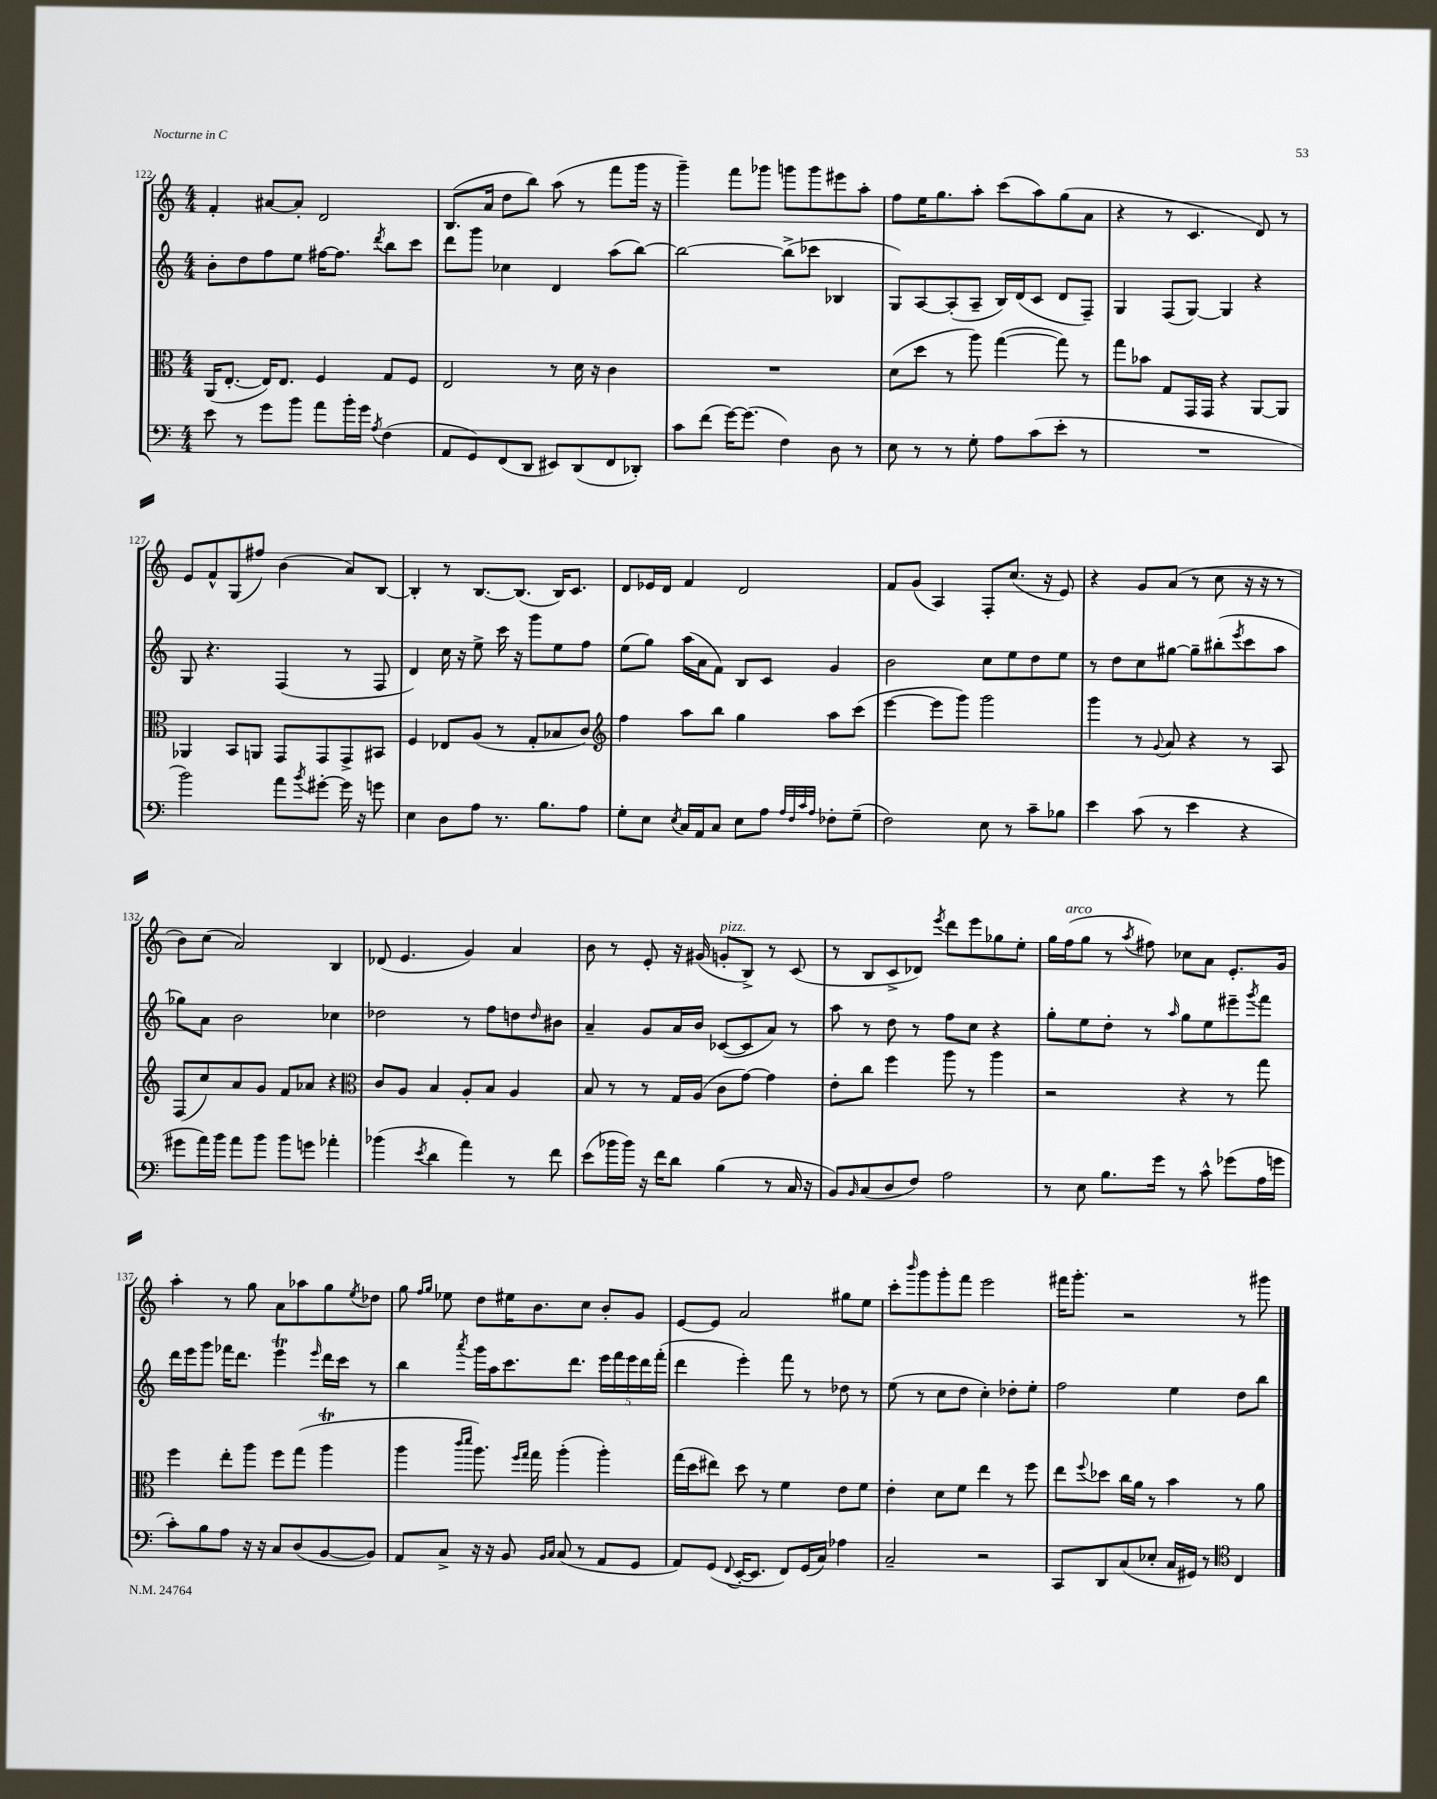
<<
\new StaffGroup <<
\new Staff = "s0" {
    \clef treble \key c \major \numericTimeSignature \time 4/4
    f'4-. ais'8~ ais'8-. d'2 |
    b8.( a'16 d''8 b''8) a''8( r8 f'''8 g'''16 r16 |
    g'''4--) f'''8 ges'''8 g'''8 g'''8 eis'''8 a''8-. |
    f''8 e''16 g''8. a''8-. c'''8( a''8) g''8( a'8 |
    r4 r8 c'4. d'8) r8 |
    e'8 f'8-^ g8( fis''8) b'4( a'8) b8~ |
    b4-. r8 b8.~ b8.( b16) c'8. |
    d'8 ees'16 d'16 f'4 d'2 |
    f'8 g'8( a4) f8-. c''8.( r16 e'8) |
    r4 g'8 a'8( r8 c''8 r16 r16 r8 |
    b'8) c''8( a'2) b4 |
    des'8( e'4. g'4) a'4 |
    b'8 r8 e'8-. r16 gis'16( g'8-.^\markup { \italic "pizz." } b8->) r8 c'8( |
    r8 b8 c'8-> des'8) \acciaccatura { e'''8 } d'''8 e'''8 ges''8 e''8-. |
    g''16 f''16^\markup { \italic "arco" }( g''8 r8 \acciaccatura { a''8 } fis''8) ces''8 a'8 e'8.-. g'16 |
    a''4-. r8 g''8 a'8 aes''8 g''8 \acciaccatura { e''8 } des''8 |
    g''8 \grace { f''16 g''16 } ees''8 d''8 eis''16 b'8. c''8 b'8-. g'8 |
    e'8~ e'8 a'2 gis''8 e''8 |
    c'''8-. \grace { b'''16 } g'''8 g'''8-. f'''8 e'''2 |
    fis'''16 g'''8.-. r2 r8 gis'''8 \bar "|." |
}
\new Staff = "s1" {
    \clef treble \key c \major \numericTimeSignature \time 4/4
    b'8-. d''8 f''8 e''8 fis''16~ fis''8. \acciaccatura { d'''8 } b''8 c'''8 |
    d'''8 g'''8 ces''4 d'4 a''8( b''8~) |
    b''2~ b''8->( ces'''8 bes4 |
    g8) a8~ a8-.( a8-- b16) d'16( c'8 d'8 f8--) |
    g4 f8( g8~) g4 r4 |
    g8 r4. f4( r8 f8 |
    d'4) c''16 r16 e''8-> c'''16 r16 g'''8 e''8 f''8 |
    e''8( g''8) a''16( a'16 f'8) b8 c'8 g'4 |
    b'2 c''8 e''8 d''8 e''8 |
    r8 d''8 c''8 gis''8~ gis''8-- bis''8-.( \acciaccatura { e'''8 } c'''8 a''8 |
    ges''8) a'8 b'2 ces''4 |
    des''2 r8 f''8 d''8 \grace { d''16 } bis'8 |
    a'4-- g'8 a'16 b'16 ces'8~( ces'8 a'8) r8 |
    a''8 r8 d''8 r8 f''8 c''8 r4 |
    g''8-. e''8 d''8-. r8 \grace { a''16 } g''8 e''8 eis'''8-- \acciaccatura { g'''8 } f'''8 |
    d'''16 e'''16 g'''8 fes'''16 d'''8. e'''4\trill \grace { e'''16 } d'''16 c'''16 r8 |
    b''4 \acciaccatura { a'''8 } g'''16 a''16 c'''8. d'''8. \tuplet 5/4 { e'''16 f'''16 e'''16 d'''16 f'''16-.( } |
    d'''4 e'''4-.) f'''8 r8 des''8 r8 |
    e''8( r8 c''8 d''8 c''4-.) des''8-. e''8-. |
    f''2 e''4 d''8 b''8 \bar "|." |
}
\new Staff = "s2" {
    \clef alto \key c \major \numericTimeSignature \time 4/4
    a,16( e8.~-. e16) e8. f4 g8 f8 |
    e2 r8 d'16 r16 c'4 |
    R1 |
    d'8( d''8 r8 a''8) g''4~( g''8) r8 |
    g''8 bes'8 g8 g,16 g,16 r4 a,8~ a,8 |
    aes,4 b,8 a,8 g,8 g,8 g,8-> bis,8 |
    f4 ees8 a8( r8 g8-. bes8 c'8) |
    \clef treble f''4 a''8 b''8 g''4 a''8 c'''8( |
    e'''4~ e'''8 g'''8) g'''2 |
    g'''4 r8 \appoggiatura { g'8 } a'8 r4 r8 a8 |
    f8( c''8) a'8 g'8 f'8 aes'8 r4 |
    \clef alto c'8 a8 b4 a8-. b8 a4 |
    b8 r8 r8 g16 a16( c'8 g'8~) g'4 |
    e'8-. c''8 f''4 a''8 r8 a''4 |
    r2 r4 r8 g''8 |
    f''4 e''8-. a''8 f''8 g''8( a''4\trill |
    a''4 \grace { c'''16 d'''16 } a''8.) \grace { f''16 g''16 } g''16 a''4-.( a''4-.) |
    g''16( d''16 eis''8) d''8 r8 f'4 e'8 f'8 |
    e'4-. d'8 f'8 e''4 r8 f''8 |
    e''8 \appoggiatura { f''8 } des''8 c''16 a'16 r8 b'4 r8 a'8 \bar "|." |
}
\new Staff = "s3" {
    \clef bass \key c \major \numericTimeSignature \time 4/4
    e'8 r8 g'8 b'8 a'8 b'16-. g'16 \acciaccatura { a8 } f4( |
    a,8 g,8) f,8( d,8 eis,8) d,8( f,8 des,8-.) |
    c'8 f'8( g'16~) g'8.( f4) d8 r8 |
    e8 r8 r8 g8-. a8 c'8( e'8-. r8 |
    R1 |
    b'2) a'8 \acciaccatura { b'8 } gis'8~-. gis'16 r16 g'8 |
    e4 d8 a8 r8. b8. a8 |
    g8-. e8 \acciaccatura { e8 } c16 a,16 c8 e8 a8 \grace { a32 f32 c'32 a32 } fes8-. g8--( |
    f2) e8 r8 c'8-- bes8 |
    e'4 c'8( r8 e'4 r4 |
    gis'8 a'16) b'16 a'8 b'8 b'8 g'8 aes'4-. |
    bes'4( \acciaccatura { e'8 } d'4 a'4) r8 f'8 |
    e'8( bes'16 bes'16) r16 f'16 d'8 b4( r8 c16 r16 |
    b,8) \grace { b,16 } c8( d8 f8) a2 |
    r8 e8 b8. g'16 r8 c'8-^ ges'8( a16 g'16 |
    c'8-.) b8 a8 r16 r16 c8 d8( b,8~ b,8) |
    a,8 c8-> r16 r16 b,8 \grace { b,16 c16 } c8( r8 a,8 g,8 |
    a,8) g,8( \appoggiatura { f,8 } e,16~-. e,8. f,8) g,16( c16) aes4 |
    c2-- r2 |
    c,8 d,8 c8( ees8-. c16 gis,16) r8 \clef tenor c4 \bar "|." |
}
>>
>>
\layout { \context { \Score currentBarNumber = #122 } }
